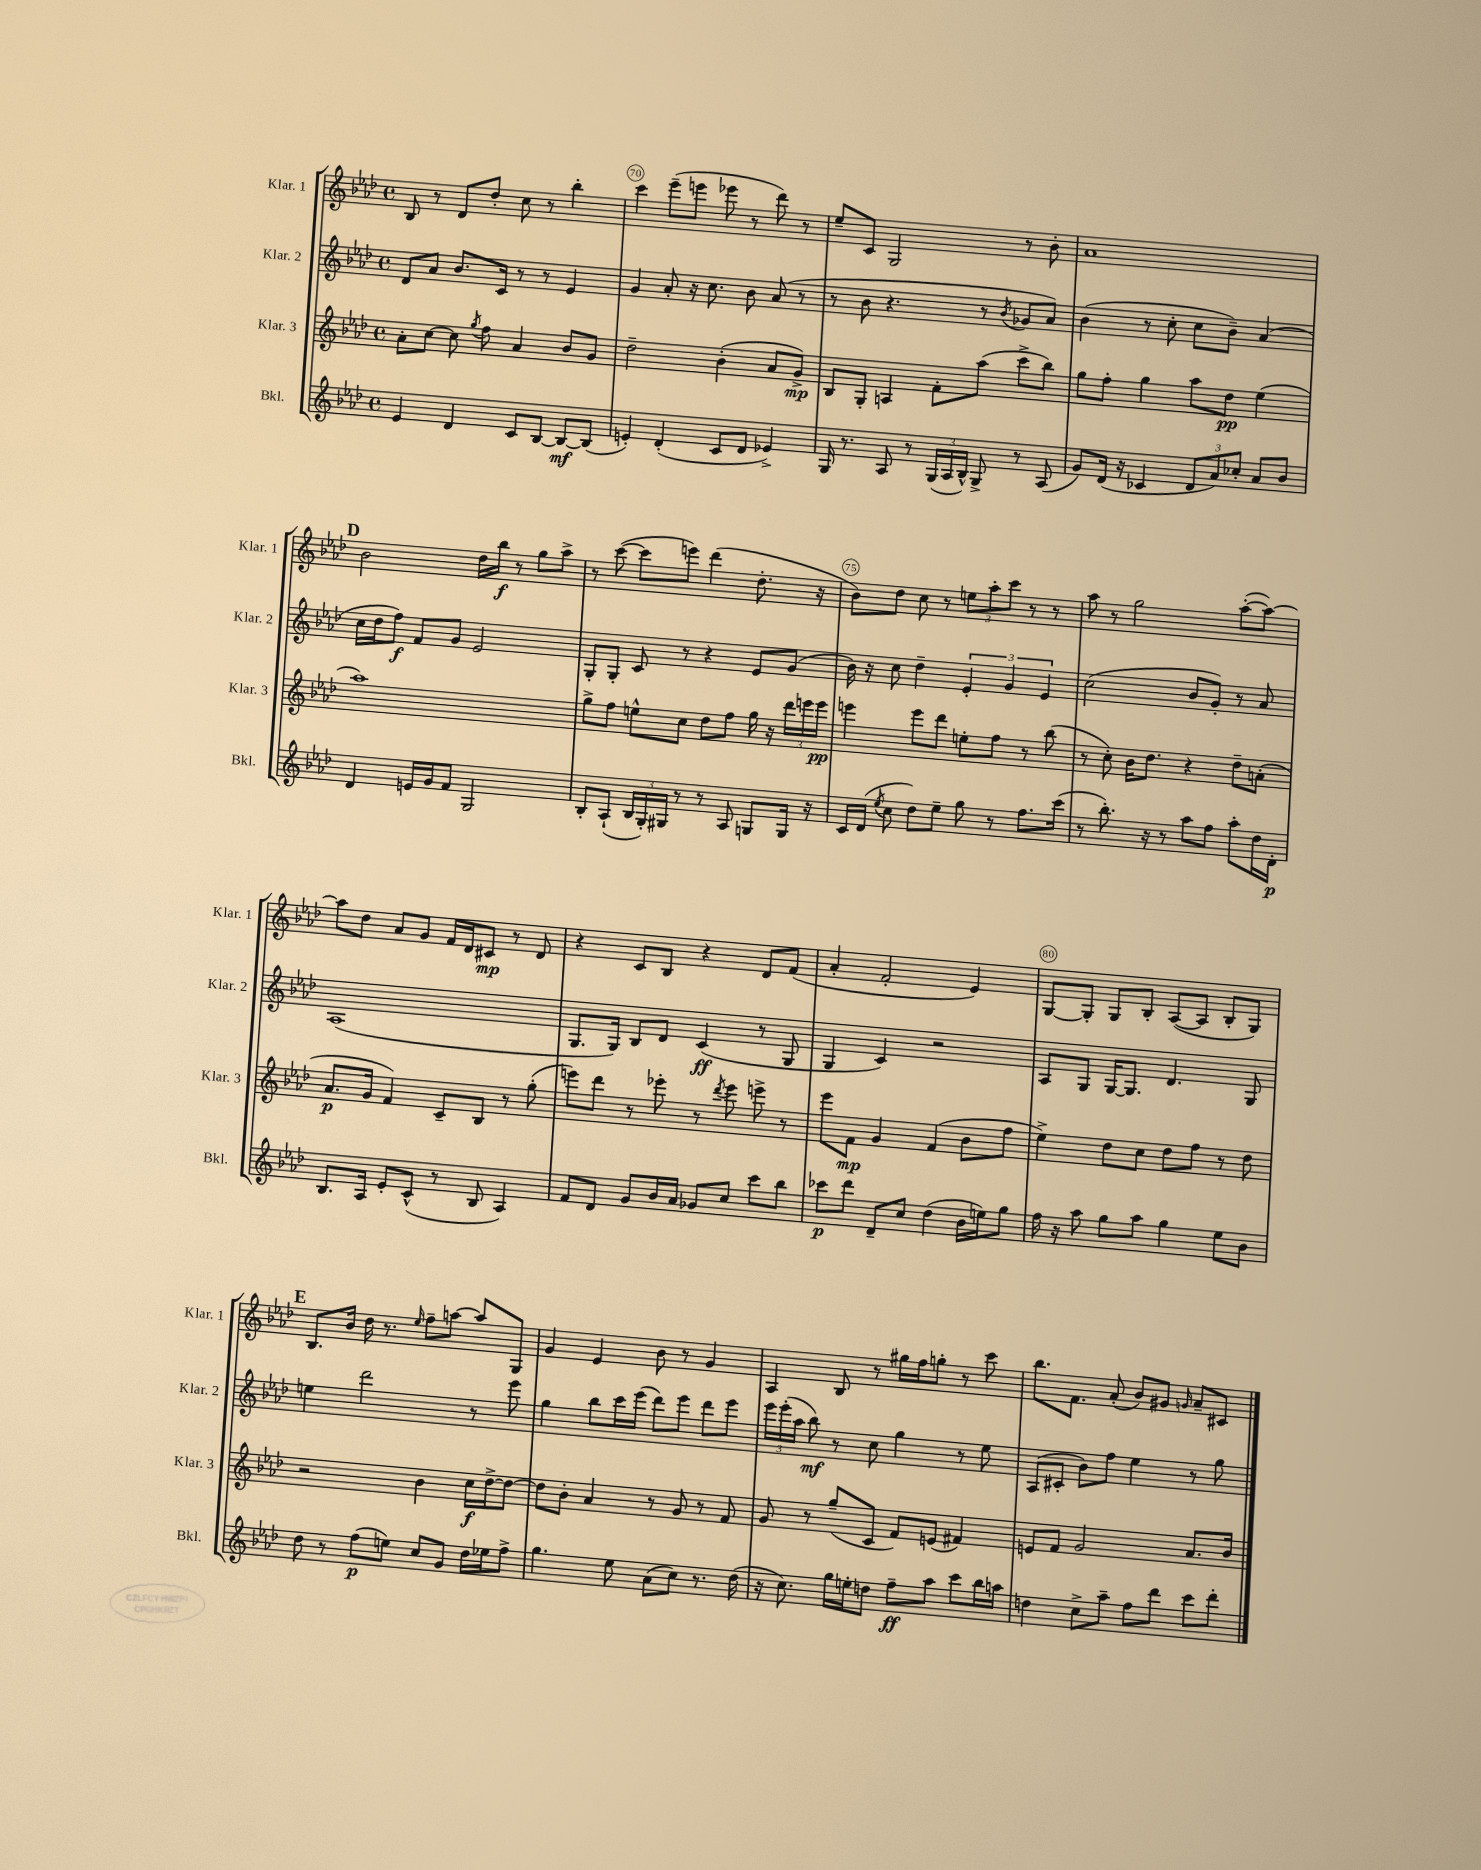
<<
\new StaffGroup <<
\new Staff = "s0" \with { instrumentName = "Klar. 1" shortInstrumentName = "Klar. 1" } {
    \clef treble \key aes \major \defaultTimeSignature \time 4/4
    \autoBeamOff bes8 r8 des'8[ des''8]-. c''8 r8 bes''4-. |
    c'''4 ees'''8[--( e'''8] ees'''8 r8 des'''8) r8 |
    ees''8[-- c'8] g2 r8 bes'8-. |
    aes'1 |
    \mark \markup { \bold "D" } bes'2 des''16[ bes''16]\f r8 g''8[ aes''8]-> |
    r8 c'''8~( c'''8[ e'''8]) des'''4( des''8.-. r16 |
    bes'8[) des''8] c''8 r8 \tuplet 3/2 { e''8[ aes''8-. c'''8] } r8 r8 |
    aes''8 r8 g''2 aes''8[~-.( aes''8]~) |
    aes''8[ des''8] aes'8[ g'8] f'16[ des'16 cis'8]\mp r8 des'8 |
    r4 c'8[ bes8] r4 des'8[ f'8]( |
    aes'4-. f'2-. ees'4) |
    g8[~ g8]-. g8[ bes8]-. aes8[~( aes8] bes8[-. g8]) |
    \mark \markup { \bold "E" } bes8.[ bes'16] des''16 r8. \grace { ees''16 } f''8[-- a''8]~ a''8[ g8] |
    g'4 ees'4 bes'8 r8 g'4 |
    aes4 bes8 r8 gis''16[ f''16 g''8]-. r8 c'''8 |
    bes''8.[ f'8.] aes'8-.( bes'8[) gis'8] \grace { g'16 } aes'8[-- cis'8] \bar "|." |
}
\new Staff = "s1" \with { instrumentName = "Klar. 2" shortInstrumentName = "Klar. 2" } {
    \clef treble \key aes \major \defaultTimeSignature \time 4/4
    \autoBeamOff des'8[ aes'8] bes'8.[ c'16] r8 r8 ees'4 |
    g'4 aes'8-. r16 c''8. bes'8 aes'8( r8 |
    r8 bes'8 r4. r8 \acciaccatura { bes'8 } ges'8[ aes'8]) |
    bes'4( r8 c''8-. c''8[ bes'8]--) aes'4( |
    \mark \markup { \bold "D" } c''16[ des''16 f''8]\f) f'8[ g'8] ees'2 |
    g8[-. g8]-. c'8 r8 r4 ees'8[ g'8]( |
    bes'16) r16 c''8 des''4-- \tuplet 3/2 { ees'4-. g'4 ees'4 } |
    c''2( bes'8[ g'8]-.) r8 aes'8 |
    aes1( |
    g8.[ g16]) bes8[ des'8] c'4\ff( r8 g8 |
    g4 c'4) r2 |
    aes8[ g8] g16[~ g8.] des'4. g8 |
    \mark \markup { \bold "E" } e''4 des'''2 r8 ees'''8 |
    g''4 bes''8[ c'''16 ees'''16]( des'''8[) ees'''8] des'''8[ ees'''8] |
    \tuplet 3/2 { ees'''16[ ees'''16-.( aes''16] } bes''8\mf) r8 c''8 g''4 r8 ees''8 |
    aes8[( cis'8]-. bes'8[) f''8] ees''4 r8 g''8 \bar "|." |
}
\new Staff = "s2" \with { instrumentName = "Klar. 3" shortInstrumentName = "Klar. 3" } {
    \clef treble \key aes \major \defaultTimeSignature \time 4/4
    \autoBeamOff aes'8[-. c''8]~ c''8 \acciaccatura { g''8 } f''8 aes'4 bes'8[ g'8] |
    des''2-- bes'4-.( aes'8[ g'8]->\mp) |
    bes8[ g8]-. a4 f'8[-. aes''8]( c'''8[-> bes''8]) |
    g''8[ f''8]-. g''4 aes''8[ des''8]\pp ees''4( |
    \mark \markup { \bold "D" } aes''1) |
    g''8[-> f''8] e''8[-^ c''8] des''8[ f''8] g''16 r16 \tuplet 3/2 { des'''16[ e'''16 e'''16]\pp } |
    e'''4 e'''8[ des'''8] e''8[-. f''8] r8 bes''8( |
    r8 c''8-.) bes'16[ des''8.] r4 des''8[-- a'8]-.( |
    aes'8.[\p g'16] f'4) c'8[-- bes8] r8 g''8-.( |
    e'''8[) des'''8] r8 ees'''8-. r8 \acciaccatura { des'''8 } ees'''8 e'''8-> r8 |
    ees'''8[ f'8]\mp g'4 f'4( bes'8[ f''8] |
    ees''4->) des''8[ c''8] des''8[ f''8] r8 des''8 |
    \mark \markup { \bold "E" } r2 bes'4 c''16[\f des''16~-> des''8]~ |
    des''8[ bes'8]-. aes'4 r8 g'8 r8 f'8 |
    g'8 r8 g''8[--( c'8] f'8[) e'8]( fis'4) |
    e'8[ f'8] g'2 aes'8.[ bes'16] \bar "|." |
}
\new Staff = "s3" \with { instrumentName = "Bkl." shortInstrumentName = "Bkl." } {
    \clef treble \key aes \major \defaultTimeSignature \time 4/4
    \autoBeamOff ees'4 des'4 c'8[ bes8]~ bes8[~\mf bes8]( |
    e'4-.) des'4-.( c'8[ des'8] ees'4->) |
    g16 r8. aes8 r8 \tuplet 3/2 { g16[( aes16 bes16]-^) } g8-> r8 aes8( |
    g'8[) des'16]( r16 ces'4 \tuplet 3/2 { des'8[ aes'8) ces''8]-. } aes'8[ bes'8] |
    \mark \markup { \bold "D" } des'4 e'16[ g'16 f'8] g2 |
    bes8[-. aes8]-!( \tuplet 3/2 { bes16[ g16-.) gis16] } r8 r8 aes8 g8[ g16] r16 |
    c'16[ des'16]( \acciaccatura { ees''8 } c''8 des''8[) ees''8]-- g''8 r8 f''8.[ c'''16]( |
    r8 bes''8.-.) r16 r8 aes''8[ f''8] aes''8[-. des''16 des'16]-.\p |
    bes8.[ aes16] ees'8[-. c'8]-^( r8 bes8 aes4) |
    f'8[ des'8] g'8[ bes'16 aes'16] ges'8[ c''8] c'''8[ bes''8] |
    ces'''8[\p des'''8] des'8[-- c''8] des''4( bes'16[ e''16) g''8] |
    f''16 r16 aes''8 g''8[ aes''8] g''4 ees''8[ bes'8] |
    \mark \markup { \bold "E" } des''8 r8 f''8[\p( e''8]) c''8[ g'8] des''16[ ees''16 f''8]-> |
    g''4. ees''8 aes'8[( c''8]) r8. des''16( |
    r16 c''8.) g''16[ e''16-. d''8] f''8[--\ff aes''8] c'''8[ bes''16 a''16] |
    d''4 c''8[-> aes''8]-- f''8[ des'''8] c'''8[ des'''8]-. \bar "|." |
}
>>
>>
\layout { \context { \Score currentBarNumber = #69 \override BarNumber.break-visibility = ##(#f #t #t) barNumberVisibility = #(every-nth-bar-number-visible 5) \override BarNumber.stencil = #(make-stencil-circler 0.1 0.3 ly:text-interface::print) } }
